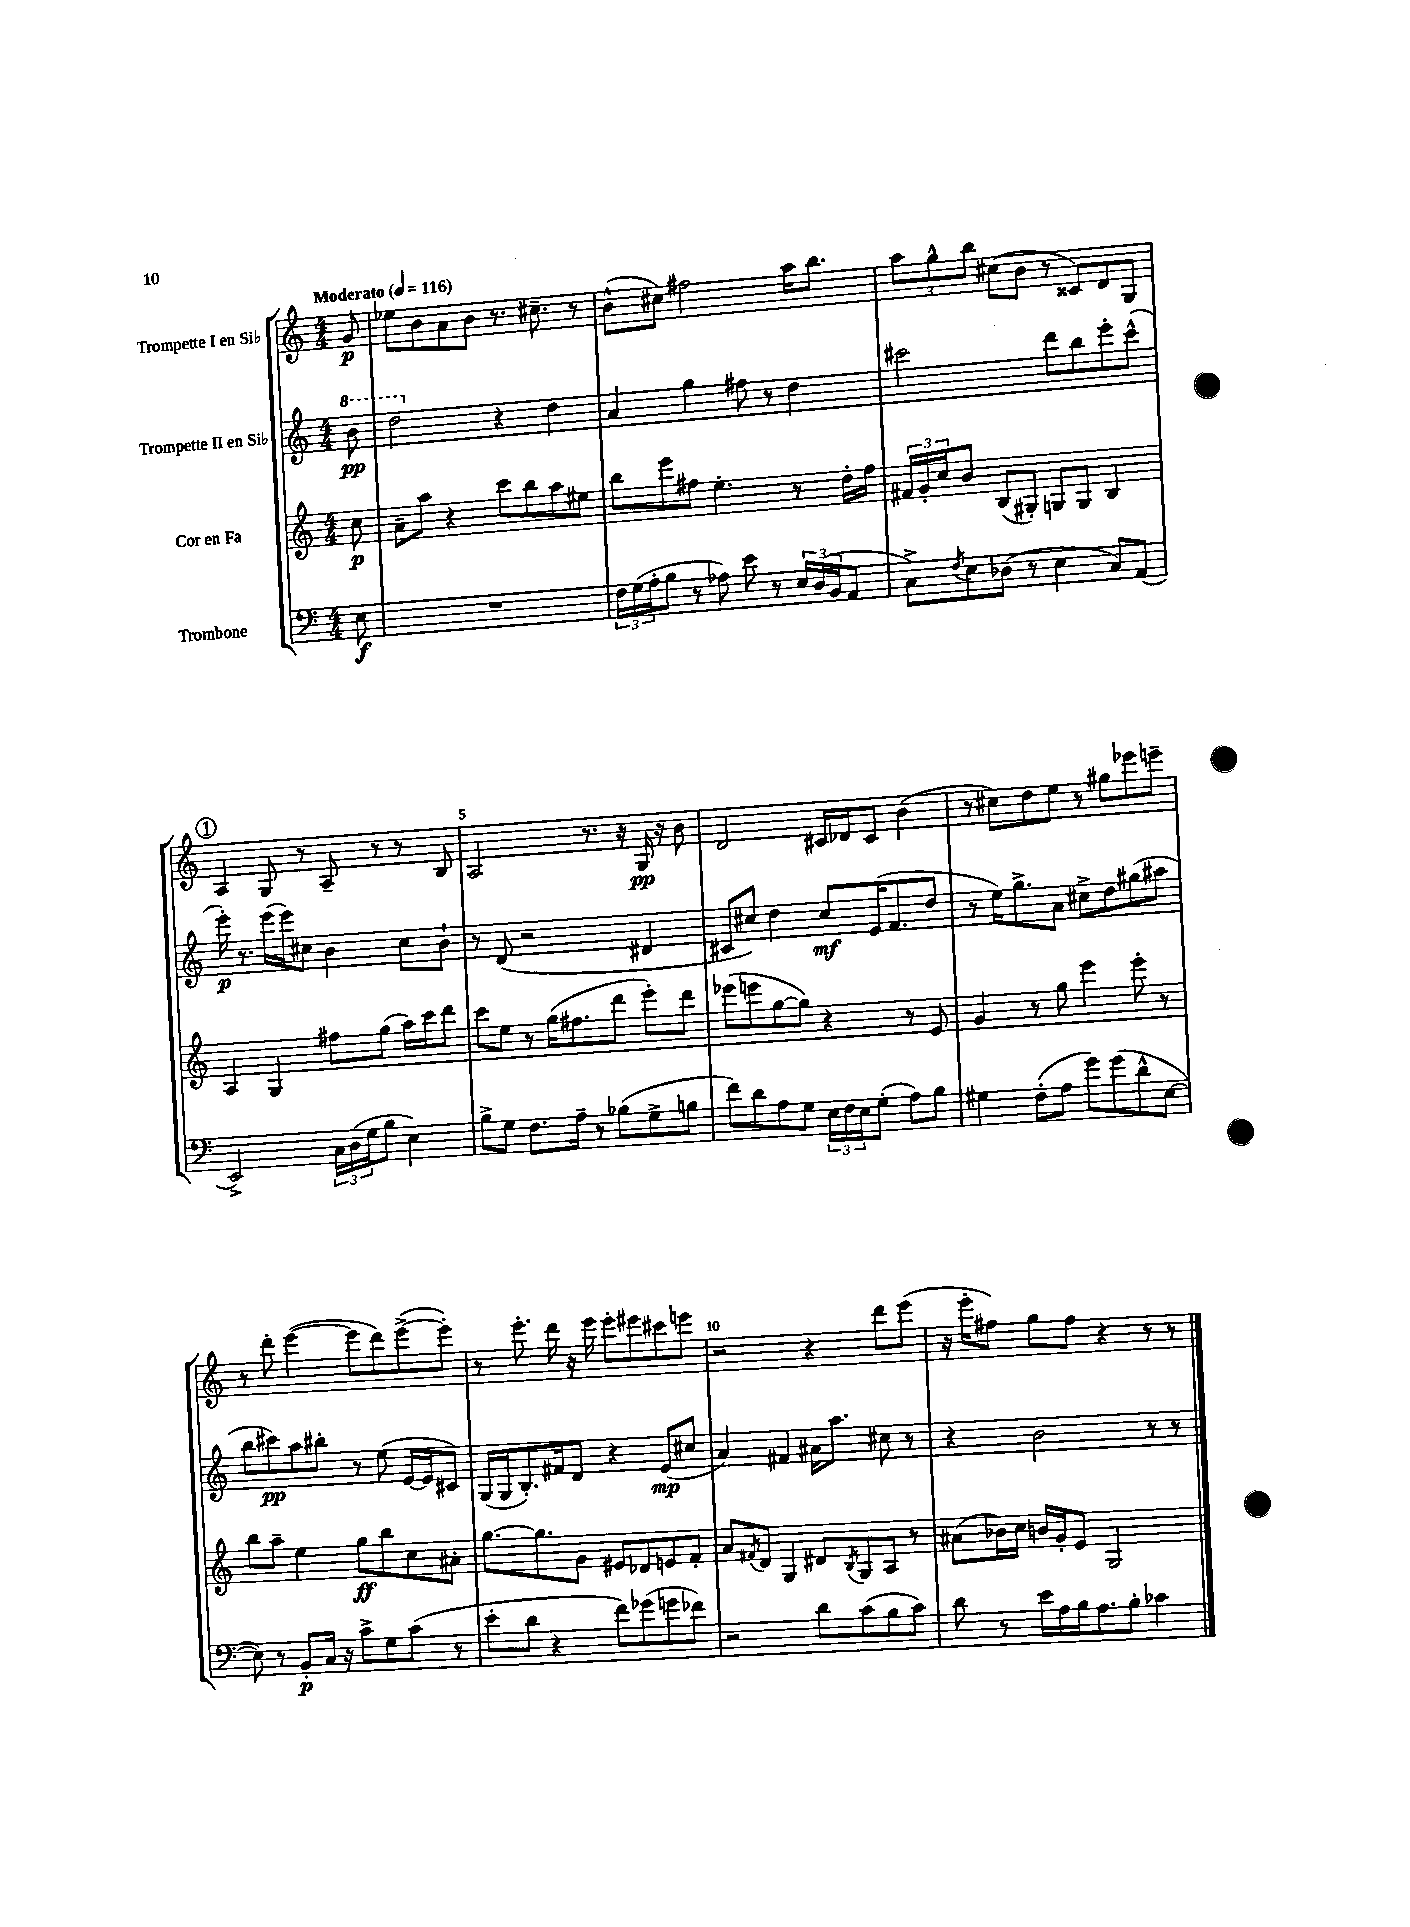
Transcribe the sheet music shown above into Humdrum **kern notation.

**kern	**kern	**kern	**kern
*staff4	*staff3	*staff2	*staff1
*clefF4	*clefG2	*clefG2	*clefG2
*k[]	*k[]	*k[]	*k[]
*M4/4	*M4/4	*M4/4	*M4/4
*MM116	*MM116	*MM116	*MM116
8E	8cc	8bb	8g
=	=	=	=
1r	8a~	2ddd	8ee-
.	8aa	.	8b
.	4r	.	8a
.	.	.	8b
.	8ccc	4r	8.r
.	8bb	.	.
.	.	.	8.cc#~
.	8aa	4dd	.
.	8ee#	.	8r
=	=	=	=
24F	8bb	4a	(8b^^
(24G	.	.	.
24A'	.	.	.
8B	8eee	.	8cc#)
8r	8ff#	4gg	2ff#
8A-)	4.ee'	.	.
8e	.	8ff#	.
8r	.	8r	.
24E	8r	4dd	16aa
(24D	.	.	.
.	.	.	8.bb
24BB	.	.	.
8AA	16dd'	.	.
.	16ff#	.	.
=	=	=	=
8C^)	24f#	2ccc#	12aa
.	24g'	.	.
.	24cc	.	12gg^^
8qF	.	.	.
8E	8b	.	.
.	.	.	12bb
(8D-	(8B	.	(8cc#
8r	8G#')	.	8b
4E	8G	8ddd	8r
.	8G	8bb	8c##)
8C)	4B	8eee'	8d
(8AA	.	(8ccc#^^	8G
=	=	=	=
2EE^)	4A	16eee')	4A
.	.	8.r	.
.	4G	(16eee	8G
.	.	16eee)	.
.	.	8cc#	8r
24C	8ff#	4b	8A~
(24D	.	.	.
24G	.	.	.
8B	(8gg	.	8r
4E)	16aa)	8cc#	8r
.	16ccc	.	.
.	8ddd	8b`	8B
=	=	=	=
8B^	8ccc	8r	2A
8G	8ee	(8d	.
8.F	8r	2r	.
.	(16gg	.	.
16A~	8.ff#	.	.
8r	.	.	8.r
(8B-	8ddd	.	.
.	.	.	16r
8G^	8eee')	4d#	16G
.	.	.	16r
8B	8ddd	.	8b
=	=	=	=
8f)	(8eee-	8c#	2d
8d	8eee	8cc#)	.
8A	[8gg	4dd	.
8G	8gg])	.	.
24E	4r	8cc#	16c#
24F	.	.	.
.	.	.	16d-
24E	.	.	.
(8G'	.	(16e	8c#
.	.	8.f	.
8A)	8r	.	(4b
8B	8e	8dd	.
=	=	=	=
4G#	4g	8r	8r
.	.	16ee)	8cc#)
.	.	8.gg^	.
(8F'	8r	.	8dd
8A	8gg	8a	8ee
8g)	4eee	8cc#^	8r
(8g	.	8dd	8gg#
8d^^	8eee'	(8gg#	8eee-
[8E	8r	8aa#	8eee~
=	=	=	=
8E])	8bb	8bb	8r
8r	8aa~	8ccc#)	8ddd'
8BB'	4ee	8aa	([4eee
16C	.	8bb#'	.
16r	.	.	.
8c^	8gg	8r	8eee]
8G	8bb	(8ee	8ddd)
(8c	8cc	[16e	([8eee^
.	.	16e]	.
8r	8a#'	8c#)	8eee'])
=	=	=	=
8e'	[8.gg	(16G	8r
.	.	16G	.
8d	.	8.B')	8.eee'
.	8.gg]	.	.
4r	.	.	.
.	.	16f#	16ddd
.	8g	8d	16r
.	.	.	16eee
8f)	8e#	4r	8eee'
(8g-	8d-	.	8eee#
8g	8e	(8e	8ccc#
8f-)	8f'	8cc#	8eee
=	=	=	=
2r	8a	4a)	2r
.	8qf#	.	.
.	8d	.	.
.	4G	4f#	.
8d	8d#	16a#	4r
.	.	8.aa	.
.	8qB	.	.
(8c	8G	.	.
8B	8A	8cc#	8ddd
8c)	8r	8r	(8eee
=	=	=	=
8d	(8a#	4r	16r
.	.	.	16eee'
8r	16b-)	.	8ff#)
.	16cc	.	.
16e	16b	2b	8gg
16A	16g'	.	.
16B	8e	.	8ff#
8.A	.	.	.
.	2G	.	4r
8B'	.	.	.
4c-	.	8r	8r
.	.	8r	8r
==	==	==	==
*-	*-	*-	*-
